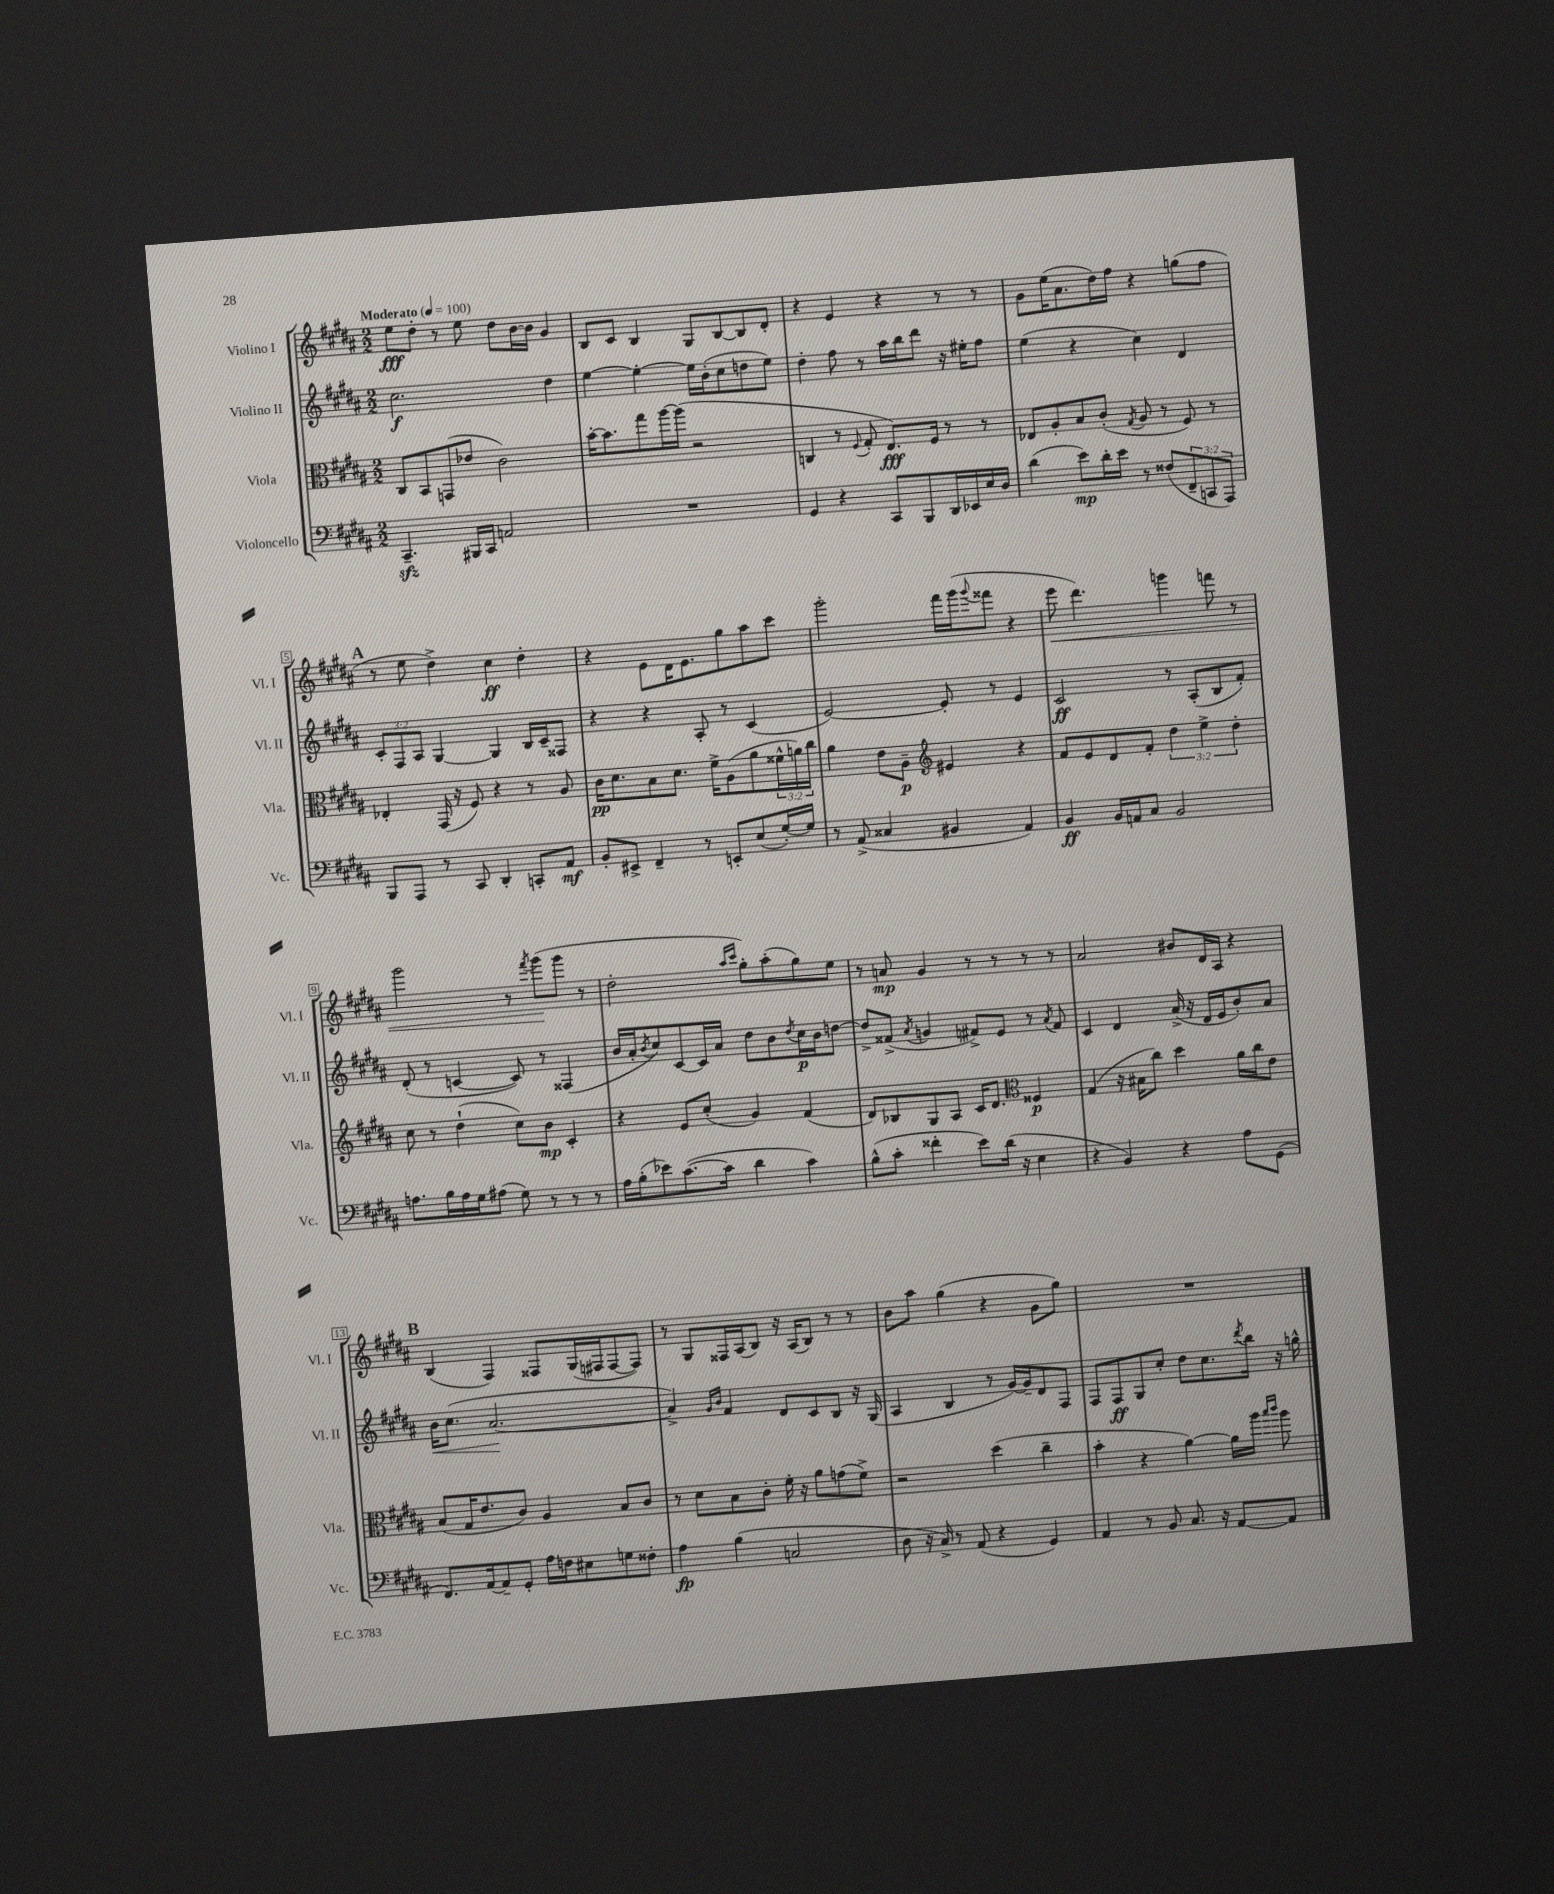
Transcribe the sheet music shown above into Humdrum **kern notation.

**kern	**kern	**kern	**kern
*staff4	*staff3	*staff2	*staff1
*clefF4	*clefC3	*clefG2	*clefG2
*k[f#c#g#d#a#]	*k[f#c#g#d#a#]	*k[f#c#g#d#a#]	*k[f#c#g#d#a#]
*M2/2	*M2/2	*M2/2	*M2/2
*MM100	*MM100	*MM100	*MM100
4.CC#~	8C#	2.cc#	8ee
.	8BB	.	8dd#'
.	(8GG	.	8r
16BBB#	8e-	.	8ee
16CC#	.	.	.
2AA	2c#)	.	8dd#
.	.	.	[16b
.	.	.	16b]
.	.	4dd#	4g#
=	=	=	=
1r	[16b'	[4ee	8B
.	8.b]	.	.
.	.	.	8c#
.	8gg#	4ee'_	4B
.	[16aa#	.	.
.	(16aa#]	.	.
.	2r	16ee]	8G#
.	.	(16b'	.
.	.	8cc#	[8B
.	.	8dd	8B]
.	.	8ee)	8d#'
=	=	=	=
4GG#	4C	4dd#'	4r
4r	8r	8ff#	4e
.	8qqF#	.	.
.	8G#'	8r	.
8CC#	8.E)	16aa#	4r
.	.	16bb	.
8BBB	.	8ddd#	.
.	16F#	.	.
16DD#	8r	16r	8r
16EE-	.	16ee#'	.
16E	8r	8ff#	8r
16D#	.	.	.
=	=	=	=
(4d#	8E-	(4ee	8g#
.	8A#'	.	(16ee
.	.	.	8.a#
8e)	8B	4r	.
16d#'	(8c#'	.	16dd#)
16e	.	.	16ff#
.	8qG#	.	.
8r	8A#	4cc#)	4r
(8F##	8r	.	.
12FF#~	8F#)	4d#	(8gg
12CC	.	.	.
.	8r	.	8ff#
12AAA#)	.	.	.
=	=	=	=
8BBB	4E-'	12c#'	8r
.	.	12F#	.
8AAA#	.	.	8ee
.	.	12A#	.
8r	(16GG#	[4G#	4dd#^)
.	16r	.	.
8CC#	8F#)	.	.
4DD#'	4r	4G#]	4cc#
8CC'	8r	16B	4dd#'
.	.	16c#~	.
8AA#	8A#	8F##	.
=	=	=	=
8BB'	16c#	4r	4r
.	8.d#	.	.
8EE#^	.	.	.
4FF#~	8B	4r	8e
.	8.d#	.	16d#
.	.	.	8.e
8r	.	8A#'	.
.	16f#^	.	.
8EE'	(8A#	8r	8gg#
(8E	8a#	(4c#	8aa#
[16G#')	24f##^^	.	8ccc#
.	24a)	.	.
16G#]	.	.	.
.	24cc#	.	.
=	=	=	=
8r	4a#	[2e)	2ggg#'
(8AA#^	.	.	.
4C##	8e	.	.
.	8A#~	.	.
*	*clefG2	*	*
4BB#	4e#	8e']	16fff#
.	.	.	(16ggg#
.	.	.	8qqggg#
.	.	8r	8fff##
4AA#)	4r	4e	4r
=	=	=	=
4BB	8f#	2c#	8eee
.	8e	.	4.ddd#)
16BB	8d#	.	.
16AA	.	.	.
8C#	8f#'	.	.
2BB	6dd#	8r	4ggg
.	.	(8A#'	.
.	6ee^	.	.
.	.	8B	8fff
.	6dd#'	.	.
.	.	8f#')	8r
=	=	=	=
8.A	8cc#	(8d#'	2ggg#
.	8r	8r	.
16B	.	.	.
16A	(4dd#`	[4c	.
16G#	.	.	.
(8A#	.	.	.
8G#)	8cc#)	8c])	8r
.	.	.	8qfff#
8r	8b	8r	(8ggg#
8r	4c#'	(4F##	8ggg#
8r	.	.	8r
=	=	=	=
16A#	4r	16b	2dd#'
(16B'	.	16a#'	.
.	.	8qb	.
8e-)	.	8cc#)	.
([8.c#	8e	[8c#	.
.	(8cc#'	16c#]	.
16c#]	.	16a#	.
.	.	.	16qqaa#
.	.	.	16qqccc#
4d#	4g#)	8dd#	8gg#')
.	.	8b	(8aa#'
.	.	8qdd#	.
4c#)	(4f#	16cc#	8gg#)
.	.	16b	.
.	.	[8dd	8ee
=	=	=	=
(8B^^	8d#)	8dd^]	8r
8c#'	8B-	(8f##^	8a
.	.	8qa#	.
4f##'	8G#	4g	4g#
.	8A#	.	.
8e)	16c#	8f#^)	8r
.	8.d#	.	.
(16d#	.	8e	8r
16r	.	.	.
*	*clefC3	*	*
4E	4F##	8r	8r
.	.	8qa#	.
.	.	8f#	8r
=	=	=	=
4r	(4G#	4c#	2a#
4BB)	16r	4d#	.
.	16B#	.	.
.	8cc#)	.	.
4r	4dd#	(16a#^	8b#
.	.	16r	.
.	.	16d#	16d#
.	.	16e	16A#
8A#	16a#	8b')	4r
.	16cc#	.	.
(8GG#	8e	8a#	.
=	=	=	=
8.FF#)	(8B	16b	(4B
.	.	(8.cc#	.
.	16G#	.	.
[16AA#	8.e	.	.
8AA#~]	.	[2.a#	4F#)
8GG#'	8c#)	.	.
16A#	4A#	.	8F##
16F	.	.	.
8E#	.	.	(16G#
.	.	.	16F#
8G	8B	.	[8F#
8F##'	8c#	.	8F#])
=	=	=	=
4A#	8r	4a#^])	8r
.	8d#	.	8G#
.	.	16qqg#	.
.	.	16qqb	.
(4B	8B	4f#	16F##
.	.	.	(16A#
.	8c#'	.	8B)
2C	16f#'	8d#	16r
.	16r	.	(16A#
.	8a#	8c#	8B)
.	(8g	8B	8r
.	8f#^)	16r	8r
.	.	(16G#	.
=	=	=	=
8D#	2r	4A#	8b
16r	.	.	8aa#
16C#^)	.	.	.
8r	.	4B	(4gg#
(8AA#	.	.	.
4r	(4dd#	8r	4r
.	.	[16g#)	.
.	.	16g#~]	.
4GG#)	4cc#~	8d#	8g#
.	.	8F#	8gg#)
=	=	=	=
4AA#	4b'	8F#	1r
.	.	8F#	.
8r	4r	8G#	.
8BB	.	8cc#'	.
8.C#	[4a#)	8dd#	.
.	.	8.cc#	.
16r	.	.	.
[8AA#	16a#]	.	.
.	.	8qddd#	.
.	16aa#	16bb	.
.	16qqbb	.	.
.	16qqccc#	.	.
8AA#]	8aa#	16r	.
.	.	16gg^^	.
==	==	==	==
*-	*-	*-	*-
